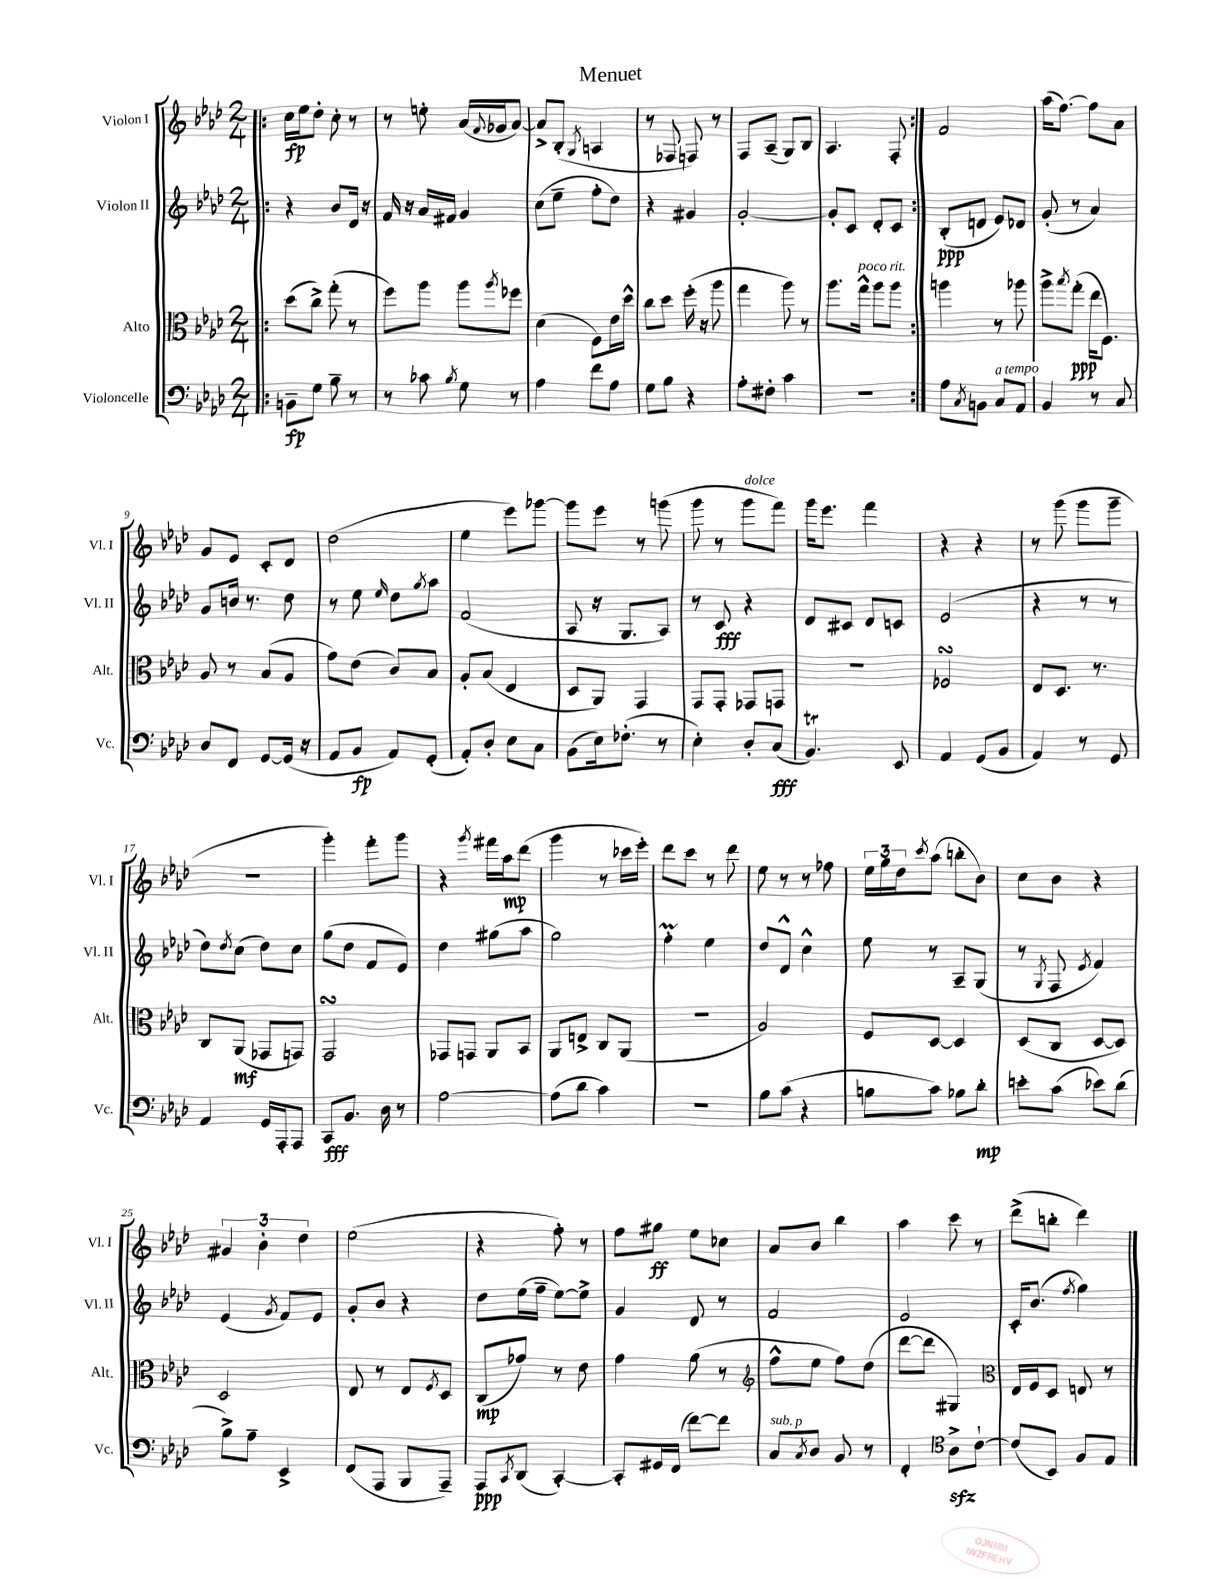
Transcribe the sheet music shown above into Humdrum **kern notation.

**kern	**kern	**kern	**kern
*staff4	*staff3	*staff2	*staff1
*clefF4	*clefC3	*clefG2	*clefG2
*k[b-e-a-d-]	*k[b-e-a-d-]	*k[b-e-a-d-]	*k[b-e-a-d-]
*M2/4	*M2/4	*M2/4	*M2/4
=!|:	=!|:	=!|:	=!|:
8BB~	(8dd-	4r	16cc
.	.	.	16ee-
8G	8cc^)	.	8dd-'
8B-~	(8gg'	8b-	8cc'
8r	8r	16d-	8r
.	.	16r	.
=	=	=	=
8r	8ff)	16f	8r
.	.	16r	.
8c-	8aa-	16a-	8ee'
.	.	16f#	.
8qB-	.	.	.
8G	8aa-	4g	(16a-
.	.	.	8qqf
.	.	.	16g-
.	8qaa-	.	.
8r	8ff-	.	[8a-)
=	=	=	=
4A-	(4d-	(8cc	8a-^]
.	.	8ee-~	(8B-'
.	.	.	8qG
8f	8F)	8ff'	4A
8A-	16e-	8dd-)	.
.	16dd-^^	.	.
=	=	=	=
8G	8cc	4r	8r
8B-	8dd-	.	8F-
4r	(16ff'	4g#	8F)
.	16r	.	.
.	8aa-	.	8r
=	=	=	=
8A-'	4gg	[2g'	8F
8F#'	.	.	(8A-~
4c	8aa-)	.	8G)
.	8r	.	8B-
=	=	=	=
2r	8.aa-	8g']	4.A-
.	.	8c	.
.	16gg^^	.	.
.	8aa-	8d-'	.
.	8aa-	8c	8F'
=:|!	=:|!	=:|!	=:|!
8A-	4aa	(8B-'	2f
8qC	.	.	.
8BB	.	8d	.
8C	8r	8e-)	.
8AA-	8aa-	8d-	.
=	=	=	=
4BB-	8aa-^	(8g'	(16aa-
.	.	.	[8.ff)
.	8qbb-	.	.
.	(8gg'	8r	.
8r	16ee-	4a-)	8ff]
.	8.F)	.	.
8C	.	.	8a-
=	=	=	=
8D-	8A-	8g	8g
8FF	8r	16b	8e-
.	.	8.r	.
[8GG	(8B-	.	8c'
(16GG]	8A-	8dd-	8d-
16r	.	.	.
=	=	=	=
8AA-	8g)	8r	(2dd-
8BB-	(8e-	8ee-	.
.	.	16qqee-	.
8AA-)	8c)	8dd-	.
.	.	8qgg	.
(8GG'	8B-	8aa-	.
=	=	=	=
8AA-')	8A-'	(2f	4ee-
8D-'	(8B-	.	.
8E-	4E-	.	8eee-)
8C	.	.	[8ggg-
=	=	=	=
(8BB-	8D-	8A-	8ggg-]
16E-)	8AA-)	16r	8eee-
(8.F-'	.	8.G	.
.	4GG	.	8r
8r	.	8A-)	(8ggg
=	=	=	=
4E-')	8GG	8r	8ggg
.	8GG'	8c	8r
8D-'	8GG-	4r	8ggg
(8C	8GG	.	8fff)
=	=	=	=
4.BB-)	2r	8d-	16ggg
.	.	.	8.eee-
.	.	8c#	.
.	.	8d-	4fff
8EE-	.	8c	.
=	=	=	=
4AA-	2F-	(2e-	4r
(8GG	.	.	4r
8BB-	.	.	.
=	=	=	=
4AA-)	8E-	4r	8r
.	8.D-	.	(8ggg
8r	.	8r	8ggg
.	8.r	.	.
8GG	.	8r	8ggg~
=	=	=	=
4AA-	8C	8dd-)	2r
.	.	8qdd-	.
.	(8AA-	(8cc	.
16GG	8GG-	8dd-)	.
16AAA-'	.	.	.
8AAA-	8GG)	8cc	.
=	=	=	=
8CC	2GG	(8gg	4ggg')
8.BB-	.	8dd-	.
.	.	8f	8fff'
16D-	.	.	.
8r	.	8e-)	8ggg
=	=	=	=
[2A-	8GG-	4dd-	4r
.	8GG	.	.
.	.	.	8qggg
.	8AA-	(8gg#	16fff#
.	.	.	16aa-
.	8BB-	8aa-	(8ddd-
=	=	=	=
(8A-]	8AA-	2gg)	4ggg
8d-	8E^	.	.
4c)	8C	.	8r
.	(8AA-	.	16ccc-
.	.	.	16eee-')
=	=	=	=
2r	2r	4ff'	8ddd-
.	.	.	8ccc
.	.	4ee-	8r
.	.	.	8ddd-
=	=	=	=
8B-	2A-)	8dd-	8ee-
(8c	.	8d-^^	8r
4r	.	4cc^^	8r
.	.	.	8ff-
=	=	=	=
8B	8F	8ee-	24ee-
.	.	.	24gg
.	.	.	24dd-
.	.	.	8qccc
8c)	[8D-	8r	(8aa-
8B-	4D-]	8A-~	8bb'
8d-'	.	(8G	8b-)
=	=	=	=
8e'	(8D-	8r	8cc
.	.	8qG	.
(8c	8C	8F	8b-
.	.	8qe-	.
8e-)	[8D-	4f)	4r
(8d-	8D-])	.	.
=	=	=	=
8B-^)	2D-	(4e-	6g#
8A-~	.	.	.
.	.	.	6b-'
.	.	8qg	.
4EE-^	.	8f)	.
.	.	.	6dd-
.	.	8e-	.
=	=	=	=
(8FF	8E-	8g'	(2ee-
8AAA-	8r	8b-	.
8BBB-	8E-	4r	.
.	8qF	.	.
8AAA-~)	8D-	.	.
=	=	=	=
8AAA-	(8C	8dd-	4r
8qCC	.	.	.
(8DD-	8g-)	(16ee-	.
.	.	16ff~	.
[4CC')	8r	[8ee-)	8ff')
.	8e-	8ee-^]	8r
=	=	=	=
8CC']	4g	4g	8ff
16GG#	.	.	8gg#
(16FF	.	.	.
[8f)	(8a-	8d-	8ee-
8f]	8r	8r	8cc-
=	=	=	=
*	*clefG2	*	*
8C	8ff^^	2f	8a-
8qC	.	.	.
8D-	8ee-	.	8b-
8BB-	8ff)	.	4bb-
8r	(8dd-	.	.
=	=	=	=
4FF'	[8ddd-	2e-	4aa-
.	8ddd-]	.	.
*clefC4	*	*	*
8A-^	4G#)	.	8ccc
[8c`	.	.	8r
=	=	=	=
*	*clefC3	*	*
(8c]	16E-	16c'	(8ddd-^
.	16F	(8.b-	.
8BB-)	8D-	.	8bb'
.	.	8qff	.
8F	8E	4gg)	4ddd-)
8E-	8r	.	.
==	==	==	==
*-	*-	*-	*-
